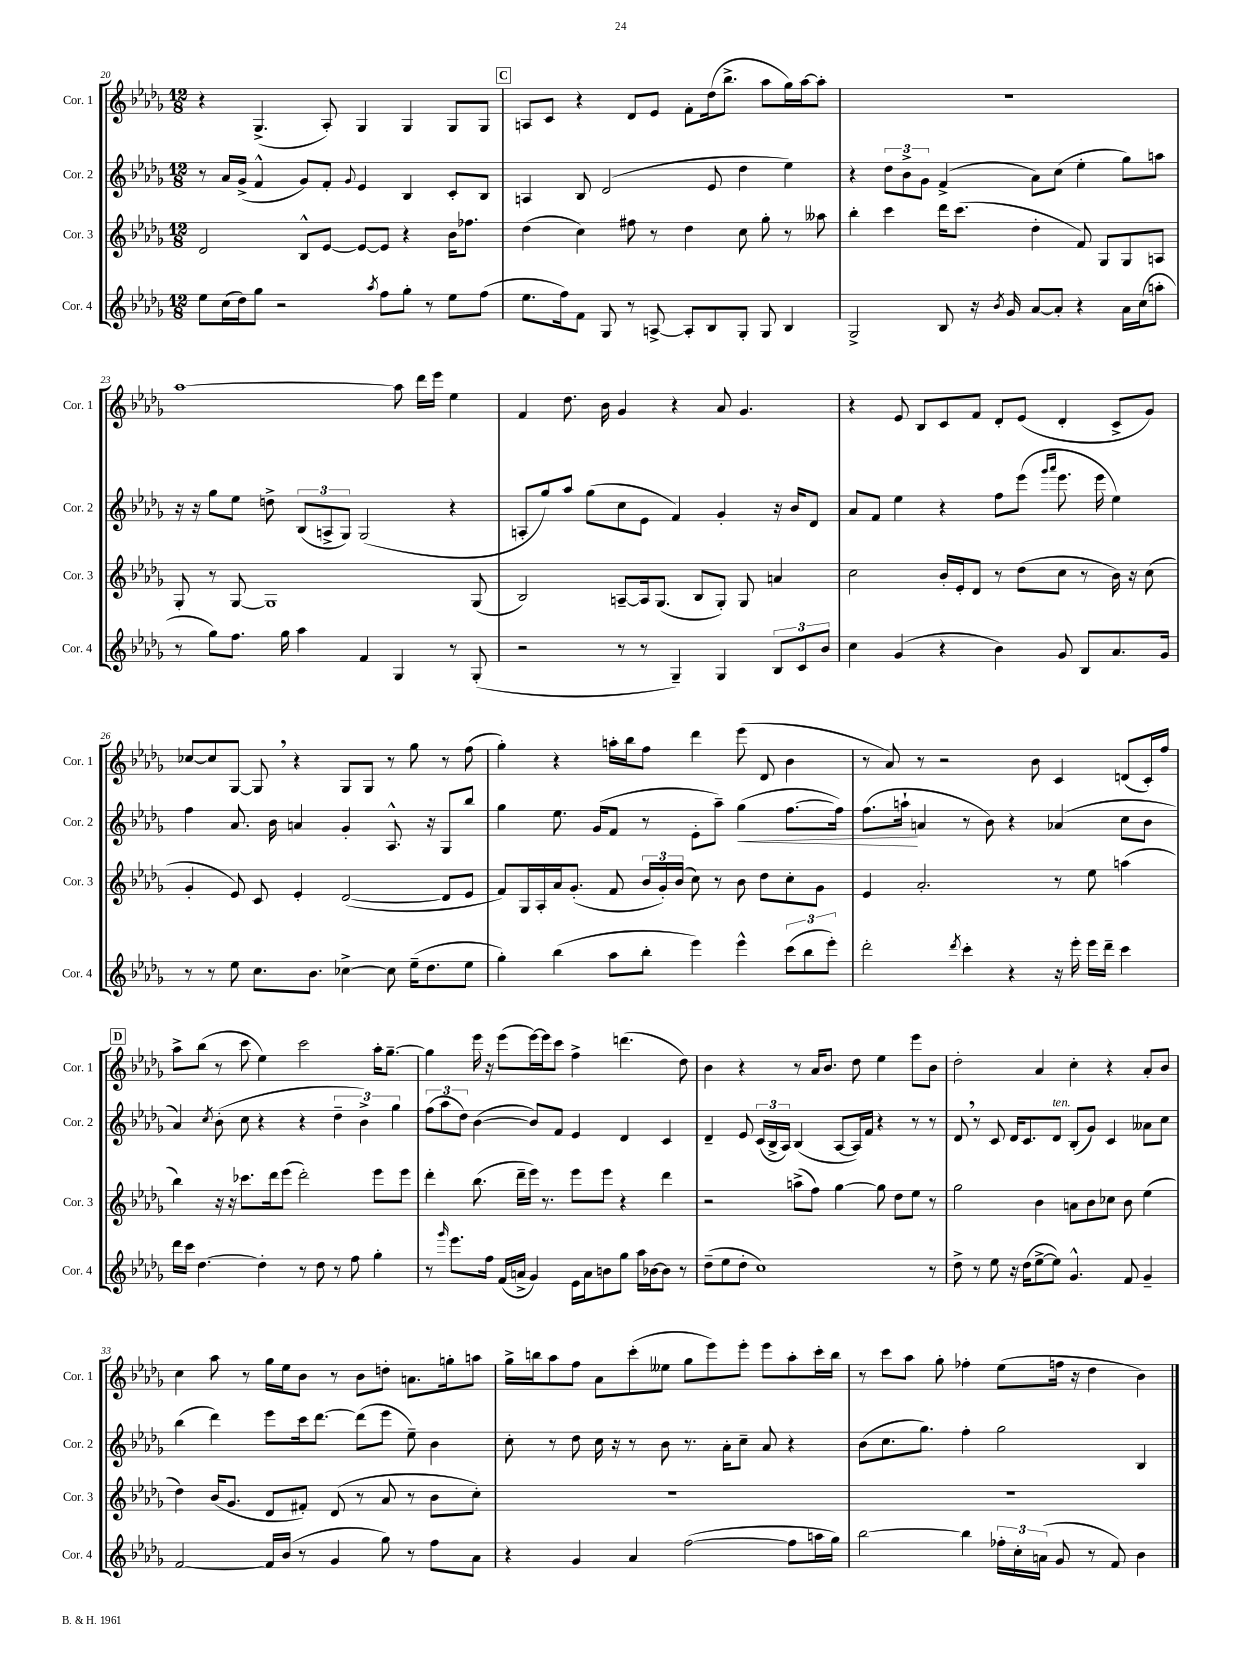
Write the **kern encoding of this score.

**kern	**kern	**kern	**dynam	**kern
*part4	*part3	*part2	*part2	*part1
*staff4	*staff3	*staff2	*staff2	*staff1
*I"Cor. 4	*I"Cor. 3	*I"Cor. 2	*	*I"Cor. 1
*I'Cor. 4	*I'Cor. 3	*I'Cor. 2	*	*I'Cor. 1
*clefG2	*clefG2	*clefG2	*	*clefG2
*k[b-e-a-d-g-]	*k[b-e-a-d-g-]	*k[b-e-a-d-g-]	*	*k[b-e-a-d-g-]
*M12/8	*M12/8	*M12/8	*	*M12/8
=20	=20	=20	=20	=20
8ee-\L	2d-/	8r	.	4r
(16cc\L	.	16a-/LL	.	.
16dd-\J)	.	(16g-^/JJ	.	.
8gg-\J	.	4f^^/	.	(4.G-^/
2r	.	.	.	.
.	8B-^^/L	8g-/L)	.	.
.	[8e-/J	8f'/J	.	8A-'/)
.	.	8qqg-/	.	.
.	8e-/L_	4e-/	.	4G-/
8qaa-/	.	.	.	.
8ff\L	8e-/J]	.	.	.
8gg-'\J	4r	4B-/	.	4G-/
8r	.	.	.	.
8ee-\L	16b-\KL	8c'/L	.	8G-/L
.	8.ff-X\J	.	.	.
(8ff\J	.	8B-/J	.	8G-/J
!!LO:REH:place=s1:t=C
=21	=21	=21	=21	=21
8.ee-\L	(4dd-\	4An/	.	8An/L
.	.	.	.	8c/J
16ff\k)	.	.	.	.
8f\J	4cc\)	8B-/	.	4r
8G-/	.	(2d-/	.	.
8r	8ff#X\	.	.	8d-/L
[8An^/	8r	.	.	8e-/J
8A'/L]	4dd-\	.	.	8f'\L
8B-/	.	8e-/	.	(16dd-\k
.	.	.	.	8.bb-^\J
8G-'/J	8cc\	4dd-\	.	.
8G-/	8gg-'\	.	.	8aa-\L
4B-/	8r	4ee-\)	.	16gg-\L)
.	.	.	.	[16aa-\J
.	8aa--X\	.	.	8aa-'\J]
=22	=22	=22	=22	=22
2G-^/	4bb-'\	4r	.	1.r
.	4ccc\	12dd-\L	.	.
.	.	12b-^\	.	.
.	.	12g-\J	.	.
8B-/	16ddd-\KL	(4f^/	.	.
.	(8.ccc\J	.	.	.
16r	.	.	.	.
8qb-/	.	.	.	.
16g-/	.	.	.	.
[8a-/L	4dd-'\	8a-\L)	.	.
8a-'/J]	.	(8cc\J	.	.
4r	8f/)	4ee-'\	.	.
.	8G-/L	.	.	.
16a-\LL	8G-/	8gg-\L)	.	.
(16cc\J	.	.	.	.
8aan'\J	8An/J	8aan\J	.	.
!!LO:LB:g=z
=23	=23	=23	=23	=23
8r	8G-'/	16r	.	[1aa-
.	.	16r	.	.
8gg-\L)	8r	8gg-\L	.	.
8.ff\J	[8G-/	8ee-\J	.	.
.	1G-]	8ddn^\	.	.
16gg-\	.	.	.	.
4aa-\	.	(12B-/L	.	.
.	.	12An^/	.	.
.	.	12G-/J)	.	.
4f/	.	(2G-/	.	.
4G-/	.	.	.	8aa-\]
.	.	.	.	16ddd-\LL
.	.	.	.	16eee-\JJ
8r	.	4r	.	4ee-\
(8G-'/	(8G-/	.	.	.
=24	=24	=24	=24	=24
2r	2B-/)	8An'/L	.	4f/
.	.	8gg-/)	.	.
.	.	8aa-/J	.	8.dd-\
.	.	(8gg-\L	.	.
.	.	.	.	16b-\
8r	[8An~/L	8cc\	.	4g-/
8r	16A/k]	8e-\J	.	.
.	(8.G-/J	.	.	.
4G-~/)	.	4f/)	.	4r
.	8B-/L	.	.	.
4G-/	8G-'/J)	4g-'/	.	8a-/
.	8G-/	.	.	4.g-/
12B-/L	4an/	16r	.	.
.	.	16b-/KL	.	.
12c/	.	.	.	.
.	.	8d-/J	.	.
12b-/J	.	.	.	.
=25	=25	=25	=25	=25
4cc\	2cc\	8a-/L	.	4r
.	.	8f/J	.	.
(4g-/	.	4ee-\	.	8e-/
.	.	.	.	8B-/L
4r	16b-'/LL	4r	.	8c/
.	16e-'/J	.	.	.
.	8d-/J	.	.	8f/J
4b-\)	8r	8ff\L	.	8d-'/L
.	(8dd-\L	(8eee-\J	.	(8e-/J
.	.	16qqggg-/LL	.	.
.	.	16qqaaa-/JJ	.	.
8g-/	8cc\J	8.eee-\	.	4d-'/
8B-/L	8r	.	.	.
.	.	16eee-\	.	.
8.a-/	16b-\)	4ee-\)	.	8c^/L
.	16r	.	.	.
.	(8cc\	.	.	8g-/J)
16g-/Jk	.	.	.	.
!!LO:LB:g=z
=26	=26	=26	=26	=26
8r	4g-'/	4ff\	.	[8cc-X/L
8r	.	.	.	8cc-/]
8ee-\	8e-/)	8.a-/	.	[8G-/J
8.cc\L	8c/	.	.	8G-,/]
.	.	16b-\	.	.
.	4e-'/	4an/	.	4r
8.b-\J	.	.	.	.
[4cc-X^\	([2d-/	4g-'/	.	8G-/L
.	.	.	.	8G-/J
8cc-\]	.	8.A-^^/	.	8r
(16ee-~\KL	.	.	.	8gg-\
8.dd-\	.	16r	.	.
.	8d-/L]	8G-/L	.	8r
8ee-\J	8e-/J	8bb-/J	.	(8ff\
=27	=27	=27	=27	=27
4gg-'\)	8f/L)	4gg-\	.	4gg-'\)
.	16G-/L	.	.	.
.	16A-'/	.	.	.
(4bb-\	16a-/J	8.ee-\	.	4r
.	(8.g-'/J	.	.	.
.	.	(16g-/KL	.	.
8aa-\L	8f/	8f/J	.	16aan'\LL
.	.	.	.	16bb-\J
8bb-'\J	24b-/LL	8r	.	8ff\J
.	24g-'/)	.	.	.
.	(24b-/JJ	.	.	.
4eee-\)	8cc\)	8e-'\L	.	4ddd-\
.	8r	8aa-~\J)	.	.
!	!	!	!LO:HP:b	!
4eee-^^\	8b-\	(4gg-\	<	(8eee-\
.	8dd-\L	.	.	8d-/
(12ccc\L	8cc'\	[8.ff\L	.	4b-\
12bb-\	.	.	.	.
.	8g-\J	.	.	.
12eee-'\J)	.	.	.	.
.	.	16ff\Jk])	.	.
=28	=28	=28	=28	=28
2ddd-'\	4e-/	(8.ff\L	.	8r
.	.	.	.	8a-/)
.	.	16aan`\Jk	.	.
.	2.a-'/	4an/	[	8r
.	.	.	.	2r
8qddd-/	.	.	.	.
4ccc'\	.	8r	.	.
.	.	8b-\)	.	.
4r	.	4r	.	.
.	.	.	.	8b-\
16r	8r	(4a-X/	.	4c/
16eee-'\	.	.	.	.
16eee-\LL	8ee-\	.	.	.
16ddd-~\JJ	.	.	.	.
4ccc\	(4aan\	8cc\L	.	(8dn/L
.	.	8b-\J	.	16c'/L)
.	.	.	.	16ff/JJ
!!LO:LB:g=z
!!LO:REH:place=s1:t=D
=29	=29	=29	=29	=29
16ddd-\LL	4bb-\)	4a-/)	.	8aa-^\L
16ccc\JJ	.	.	.	.
[4.dd-\	.	.	.	(8bb-\J
.	.	8qcc/	.	.
.	16r	(8b-'\	.	8r
.	16r	.	.	.
.	8.ccc-X\L	8cc\	.	8ccc\
4dd-'\]	.	4r	.	4ee-\)
.	16ddd-\k	.	.	.
.	(8eee-\J	.	.	.
8r	2ddd-'\)	4r	.	2ccc\
8dd-\	.	.	.	.
8r	.	6dd-~\	.	.
8ff\	.	.	.	.
.	.	6b-^\)	.	.
4gg-'\	8eee-\L	.	.	16aa-'\KL
.	.	.	.	[8.gg-~\J
.	.	6gg-\	.	.
.	8eee-\J	.	.	.
=30	=30	=30	=30	=30
8r	4ddd-'\	(12ff\L	.	4gg-\]
.	.	12aa-\	.	.
16qqggg-/	.	.	.	.
8.eee-\L	.	.	.	.
.	.	12dd-\J)	.	.
.	(8.bb-\	([4b-\	.	16eee-\
16ff\Jk	.	.	.	16r
(16f/LL	.	.	.	(8eee-\L
16an^/JJ	16ddd-~\LL	.	.	.
4g-/)	16eee-\JJ)	8b-/L])	.	[16eee-\L)
.	8.r	.	.	16eee-\J]
.	.	8f/J	.	8ccc\J
16e-\LL	8eee-\L	4e-/	.	4ff^\
16a\J	.	.	.	.
8bn\	8eee-\J	.	.	.
8gg-\J	4r	4d-/	.	(4.dddn\
16aa-\LL	.	.	.	.
[16b-X\J	.	.	.	.
8b-\J]	4ddd-\	4c/	.	.
8r	.	.	.	8dd-\)
=31	=31	=31	=31	=31
(8dd-~\L	2r	4d-~/	.	4b-\
8ee-\	.	.	.	.
8dd-'\J	.	8e-/	.	4r
1cc)	.	(24c/LL	.	.
.	.	24B-^/	.	.
.	.	24A-/JJ)	.	.
.	(8aan^\L	(4B-/	.	8r
.	8ff\J)	.	.	16a-/KL
.	.	.	.	8.b-/J
.	[4gg-\	[8A-/L	.	.
.	.	16A-/L])	.	8dd-\
.	.	16f/JJ	.	.
.	8gg-\]	4r	.	4ee-\
.	8dd-\L	.	.	.
.	8ee-\J	8r	.	8eee-\L
8r	8r	8r	.	8b-\J
=32	=32	=32	=32	=32
8dd-^\	2gg-\	8d-,/	.	2dd-'\
8r	.	8r	.	.
8ee-\	.	8c/	.	.
16r	.	16d-/KL	.	.
(16dd-\KL	.	8.c/	.	.
[8ee-^\	4b-\	.	.	4a-/
!	!	!LO:TX:a:i:t=ten.	!	!
8ee-\J])	.	8d-/J	.	.
4.g-^^/	8an\L	(8B-'/L	.	4cc'\
.	8b-\	8g-/J)	.	.
.	8cc-X\J	4c/	.	4r
8f/	8b-\	.	.	.
4g-~/	(4ee-\	8a--X\L	.	8a-'/L
.	.	8cc\J	.	8b-/J
!!LO:LB:g=z
=33	=33	=33	=33	=33
[2f/	4dd-\)	(4bb-\	.	4cc\
.	(16b-/KL	4ddd-\)	.	8aa-\
.	8.g-/J	.	.	.
.	.	.	.	8r
16f/LL]	8d-/L	8eee-\L	.	16gg-\LL
(16b-/JJ	.	.	.	16ee-\J
8r	8f#X'/J)	16ccc\k	.	8b-\J
.	.	[8.ddd-\J	.	.
4g-/	(8d-/	.	.	8r
.	8r	(8ddd-\L]	.	8b-\L
8gg-\)	8a-/	8eee-\J	.	8ddn'\J
8r	8r	8ee-~\)	.	8.an\L
8ff\L	8b-\L	4b-\	.	.
.	.	.	.	16ggn'\k
8a-\J	8cc'\J)	.	.	8aan\J
=34	=34	=34	=34	=34
4r	1.r	8cc'\	.	16gg-^\LL
.	.	.	.	16bbn\J
.	.	8r	.	8aa-\
4g-/	.	8dd-\	.	8ff\J
.	.	16cc\	.	8a-\L
.	.	16r	.	.
4a-/	.	8r	.	(8ccc'\
.	.	8b-\	.	8ee--X\J
([2ff\	.	8.r	.	8gg-\L
.	.	.	.	8eee-\)
.	.	16a-'\KL	.	.
.	.	8cc~\J	.	8eee-'\J
.	.	8a-/	.	8eee-\L
8ff\L]	.	4r	.	8aa-'\
16aan\L	.	.	.	16ccc'\L
16gg-\JJ)	.	.	.	16bb\JJ
=35	=35	=35	=35	=35
[2bb-\	1.r	(8b-\L	.	8r
.	.	8.cc\	.	8ccc\L
.	.	.	.	8aa-\J
.	.	8.gg-\J)	.	.
.	.	.	.	8gg-'\
4bb-\]	.	4ff'\	.	4ff-X'\
24ff-X'\LL	.	2gg-\	.	(8ee-\L
24cc'\	.	.	.	.
(24an\JJ	.	.	.	.
8g-/	.	.	.	16ffn\Jk
.	.	.	.	16r
8r	.	.	.	4dd-\
8f/)	.	.	.	.
4b-\	.	4B-/	.	4b-\)
==	==	==	==	==
*-	*-	*-	*-	*-
